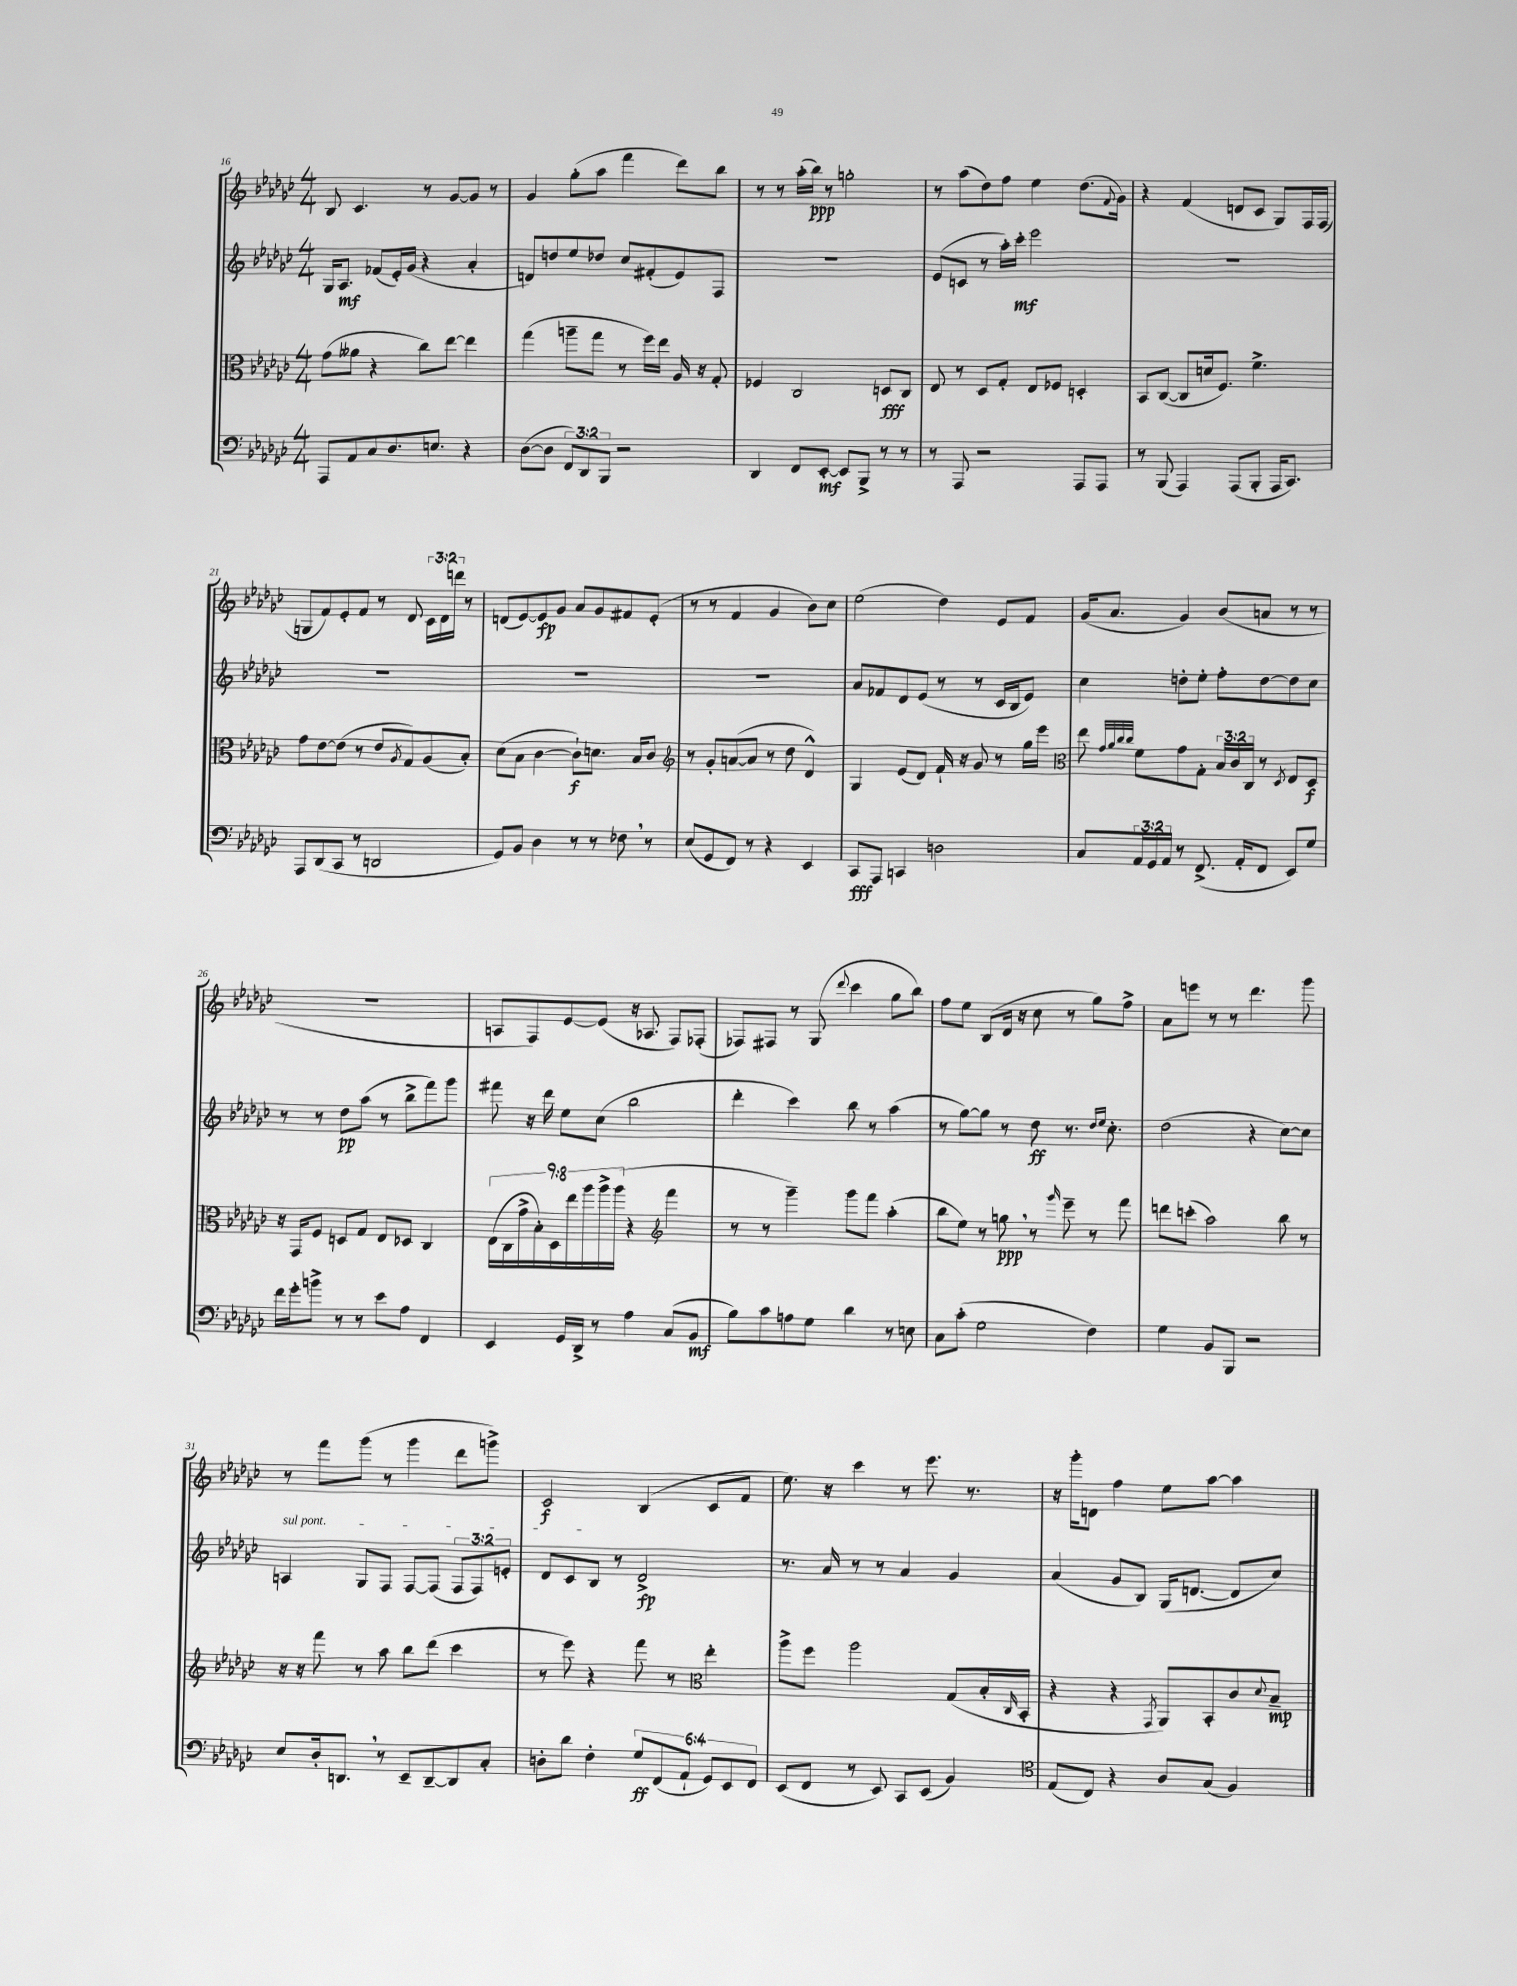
<<
\new StaffGroup <<
\new Staff = "s0" {
    \clef treble \key ges \major \numericTimeSignature \time 4/4 \override Staff.TupletNumber.text = #tuplet-number::calc-fraction-text
    bes8 ces'4. r8 ges'8~ ges'8 r8 |
    ges'4 ges''8-.( aes''8 f'''4 des'''8) bes''8 |
    r8 r8 aes''16-.( bes''16\ppp) r8 g''2-. |
    r8 aes''8( des''8) f''8 ees''4 des''8.( \appoggiatura { f'8 } ges'16) |
    r4 f'4( d'8 ces'8 ges8) f16 f16( |
    g8 f'8) ees'8-. f'8 r8 des'8 \tuplet 3/2 { ces'16 des'16 d'''16 } r8 |
    d'8( ees'8~) ees'8\fp ges'8 aes'8 ges'8 fis'8 ees'8-.( |
    r8 r8 f'4 ges'4 bes'8) ces''8 |
    ees''2( des''4) ees'8 f'8 |
    ges'16( aes'8. ges'4) bes'8( a'8 r8 r8 |
    R1 |
    a8 f8) ees'8~ ees'8( r16 aes8. f8) fes8-.( |
    fes8) fis8 r8 ges8( \appoggiatura { des'''8 } ces'''4 ges''8 bes''8) |
    f''8 ees''8 bes8( des'16 r16 ces''8 r8 ges''8) f''8-> |
    aes'8 e'''8 r8 r8 des'''4. ges'''8 |
    r8 f'''8 ges'''8( r8 ges'''4 des'''8 g'''8->) |
    ces'2\f bes4( ces'8 f'8 |
    ees''8.) r16 ces'''4 r8 ees'''8. r8. |
    r16 ges'''16-. d'8 f''4 ees''8 aes''8~ aes''4 \bar "|." |
}
\new Staff = "s1" {
    \clef treble \key ges \major \numericTimeSignature \time 4/4 \override Staff.TupletNumber.text = #tuplet-number::calc-fraction-text
    ges16 aes8.\mf fes'8( ees'16-.) ges'16( r4 aes'4-. |
    d'8) d''8 ees''8 des''8 ces''8 fis'8-.( ees'8) f8 |
    R1 |
    ees'8( c'8 r8 aes''16-.) ces'''16-.\mf ees'''2 |
    R1 |
    R1 |
    R1 |
    R1 |
    aes'8 fes'8 des'8 ees'8( r8 r8 ces'16 bes16 ees'8) |
    ces''4 d''8-. ees''8-. f''8-. d''8~ d''8 ces''8 |
    r8 r8 des''8\pp aes''8( r8 bes''8-> f'''8) ges'''8 |
    fis'''8 r16 des'''16 ees''8 ces''8( bes''2 |
    des'''4-. ces'''4) bes''8 r8 aes''4( |
    r8 ges''8~) ges''8 r8 des''8\ff r8. \grace { des''16 ees''16 } ces''8.-. |
    des''2( r4 ces''8~) ces''8 |
    \once \override TextSpanner.bound-details.left.text = \markup { \italic "sul pont." } a4\startTextSpan ges8 f8 f8~ f8( \tuplet 3/2 { f8 f8) e'8-. } |
    des'8 ces'8 bes8\stopTextSpan r8 des'2->\fp |
    r8. aes'16 r8 r8 aes'4 ges'4 |
    aes'4( ges'8 bes8) ges16( d'8.~ d'8 ces''8) \bar "|." |
}
\new Staff = "s2" {
    \clef alto \key ges \major \numericTimeSignature \time 4/4 \override Staff.TupletNumber.text = #tuplet-number::calc-fraction-text
    ges'8( aeses'8 r4 ces''8) ees''8~ ees''4 |
    ges''4( a''8-- ges''8 r8 f''16) ees''16 aes16 r16 ges8-. |
    fes4 ces2 d8\fff ces8 |
    ees8 r8 des8 ges8-. ees8 fes8 d4-. |
    bes,8 ces8~( ces8 d'16 f8.) f'4.-> |
    ges'8 ees'8~ ees'8( r8 ees'8 \acciaccatura { aes8 } ges8) aes8( bes8-.) |
    des'8( bes8 ces'4~ ces'8-!\f) d'8. bes16 ces'8 |
    \clef treble r8 ges'8-. a'8~( a'8 r8 des''8 des'4-^) |
    ges4 ees'8( des'8) f'16-! r16 ges'8 r8 ges''16 ees'''16 |
    \clef alto ees''8 \grace { ges'32 aes'32 ces''32 ces''32 } f'8 ges'8 ges8-. \tuplet 3/2 { bes16 ces'16 ces16 } r8 \acciaccatura { des8 } ees8 des8\f |
    r16 ges,16 f8 d8 ges8 ees8 des8 ces4 |
    \tuplet 9/8 { ees16( ces16 ges'16-> bes16-.) des16 ees''16 aes''16 aes''16-> aes''16( } r4 \clef treble f'''4 |
    r8 r8 ges'''4--) ges'''8 f'''8 aes''4-.( |
    bes''8 ees''8) r8 g''8\ppp \breathe r8 \grace { ges'''16 } ees'''8-- r8 f'''8 |
    d'''8 c'''8-.( aes''2) bes''8 r8 |
    r16 r16 f'''8 r8 aes''8 bes''8 des'''8( ces'''4 |
    r8 ees'''8) r4 f'''8 r8 \clef alto ees''4-. |
    aes''8-> f''8 aes''2 ges8( bes16-. \grace { ces16 } bes,16-. |
    r4 r4 \acciaccatura { ges,8 } aes,8) bes,8-. ces'8 \appoggiatura { des'8 } bes8--\mp \bar "|." |
}
\new Staff = "s3" {
    \clef bass \key ges \major \numericTimeSignature \time 4/4 \override Staff.TupletNumber.text = #tuplet-number::calc-fraction-text
    aes,,8 aes,8 ces8 des8. e8. r4 |
    des8~( des8 \tuplet 3/2 { f,8) des,8 bes,,8 } r2 |
    des,4 f,8 ees,8~-.\mf ees,8 bes,,8-> r8 r8 |
    r8 aes,,8 r2 aes,,8 aes,,8 |
    r8 bes,,8( aes,,4) aes,,8( bes,,8-. aes,,16 ces,8.) |
    aes,,8 des,8( ces,8 r8 d,2 |
    ges,8) bes,8 des4 r8 r8 fes8 \breathe r8 |
    ees8( ges,8 f,8) r8 r4 ees,4 |
    ces,8\fff aes,,8 c,4 d2 |
    ces8 \tuplet 3/2 { aes,16 ges,16 aes,16 } r8 f,8.->( aes,16-. f,8 ees,8) ges8 |
    f'16 ges'16-. b'8-> r8 r8 ees'8 aes8 f,4 |
    ees,4 ges,16 des,16-> r8 aes4 ces8( bes,8\mf |
    bes8) ces'8 a8 ges8 des'4 r8 e8 |
    ces8 ces'8-.( ges2 f4) |
    ges4 bes,8 bes,,8 r2 |
    ees8 des16-. d,8. \breathe r8 ees,8-- d,8~-- d,8 ces8-. |
    d8-. des'8 f4-. \tuplet 6/4 { ges8\ff f,8( aes,8-! ges,8) ees,8 f,8 } |
    ees,8( f,8 r8 ees,8) ces,8 ees,8( bes,4) |
    \clef tenor ees8( ces8) r4 aes8 ges8( f4) \bar "|." |
}
>>
>>
\layout { \context { \Score currentBarNumber = #16 } }
